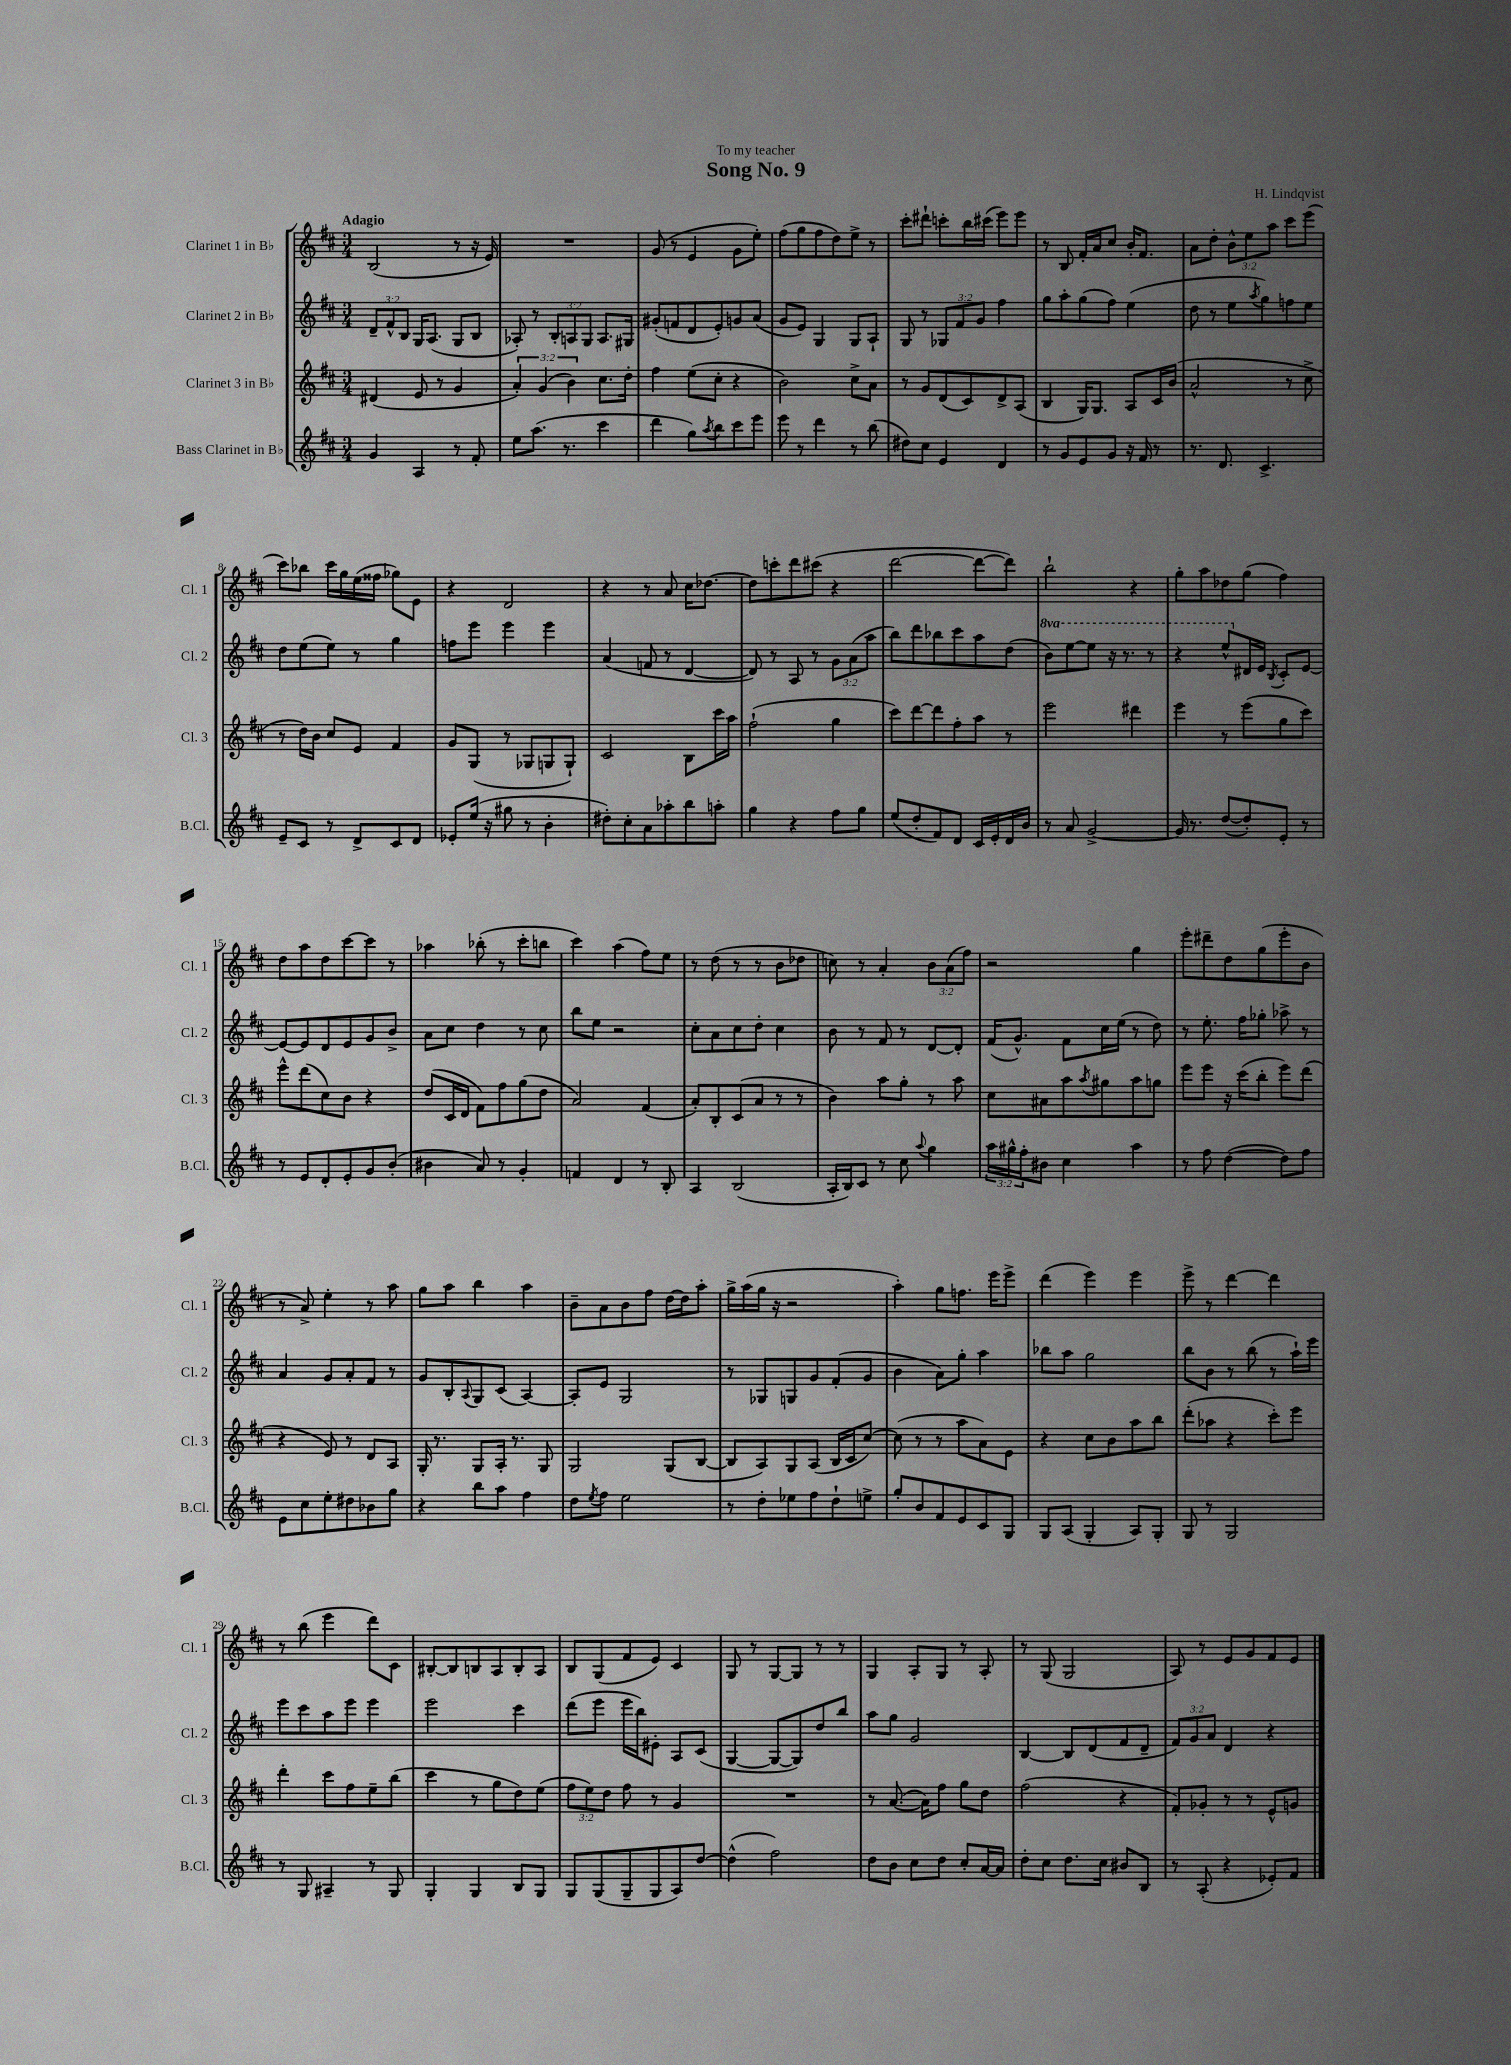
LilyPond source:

\header { title = "Song No. 9" composer = "H. Lindqvist" dedication = "To my teacher" }
<<
\new StaffGroup <<
\new Staff = "s0" \with { instrumentName = "Clarinet 1 in Bb" shortInstrumentName = "Cl. 1" } {
    \clef treble \key d \major \numericTimeSignature \time 3/4 \override Staff.TupletNumber.text = #tuplet-number::calc-fraction-text \tempo "Adagio"
    b2( r8 r16 e'16) |
    R2. |
    g'8( r8 e'4 g'8 e''8-.) |
    fis''8( g''8 fis''8 d''8) e''8-> r8 |
    cis'''8-. dis'''8-! c'''8-. b''16 cis'''16( e'''8) e'''8 |
    r8 b8 fis'16-. a'16 cis''8 b'16-. fis'8. |
    a'8 d''8-. \tuplet 3/2 { b'8-^ e''8 a''8 } cis'''8 e'''8( |
    cis'''8) bes''8 cis'''16 g''16 e''16( fisis''16 ges''8) e'8 |
    r4 d'2 |
    r4 r8 a'8 cis''16 des''8.~ |
    des''8 c'''8-. d'''8 cis'''8( r4 |
    d'''2~ d'''8~ d'''8) |
    b''2-! r4 |
    g''8-. a''8 des''8 g''8( fis''4) |
    d''8 a''8 d''8 cis'''8~ cis'''8 r8 |
    aes''4 bes''8-.( r8 cis'''8-. b''8 |
    cis'''4) a''4( fis''8) e''8 |
    r8 d''8( r8 r8 b'8 des''8 |
    c''8) r8 a'4-. \tuplet 3/2 { b'8 a'8( fis''8) } |
    r2 g''4 |
    e'''8-. dis'''8-- d''8 g''8( e'''8-. b'8 |
    r8 a'8->) e''4-. r8 a''8 |
    g''8 a''8 b''4 a''4 |
    b'8-- a'8 b'8 fis''8 d''16~ d''16 a''8-. |
    g''16-> a''16( g''16 r16 r2 |
    a''4-.) g''8 f''8. e'''16 e'''8-> |
    d'''4( e'''4) e'''4 |
    e'''8-> r8 d'''4~ d'''4 |
    r8 b''8( e'''4 d'''8) cis'8 |
    bis8~-. bis8 b8 a8 b8-. a8 |
    b8 g8( fis'8 e'8) cis'4 |
    g8 r8 g8~ g8 r8 r8 |
    g4 a8-. g8 r8 a8-. |
    r8 g8( g2 |
    a8) r8 e'8 g'8 fis'8 e'8 \bar "|." |
}
\new Staff = "s1" \with { instrumentName = "Clarinet 2 in Bb" shortInstrumentName = "Cl. 2" } {
    \clef treble \key d \major \numericTimeSignature \time 3/4 \override Staff.TupletNumber.text = #tuplet-number::calc-fraction-text \set Staff.ottavationMarkups = #ottavation-simple-ordinals
    \tuplet 3/2 { d'8-- fis'8-^ b8 } g16 a8.( g8 b8 |
    aes8-.) r8 \tuplet 3/2 { b8-. a8 g8 } a8. gis16 |
    gis'8-.( f'8 d'8 e'8-.) g'8 a'8( |
    g'8 e'8) g4 g8 a8-! |
    g8 r8 \tuplet 3/2 { ges8 fis'8 g'8 } fis''4 |
    g''8 a''8-. g''8( fis''8) e''4( |
    d''8 r8 e''8 \acciaccatura { a''8 } g''8) f''8 e''8 |
    d''8 e''8( e''8) r8 g''4 |
    f''8 e'''8 e'''4 e'''4 |
    a'4( f'8 r8 d'4~ |
    d'8) r8 a8 r8 \tuplet 3/2 { g'8 a'8( a''8 } |
    b''8) d'''8 bes''8 cis'''8 a''8 d''8( |
    \ottava #1 b''8) e'''8~ e'''8 r16 r8. r8 |
    r4 e'''8-^ \ottava #0 dis'16 e'16 \acciaccatura { b8 } cis'8-. e'8~ |
    e'8~ e'8 d'8 e'8 g'8 b'8-> |
    a'8 cis''8 d''4 r8 cis''8 |
    b''8 e''8 r2 |
    cis''8-. a'8 cis''8 d''8-. cis''4 |
    b'8 r8 fis'8 r8 d'8~ d'8-. |
    fis'16( g'8.-^) fis'8 cis''16 e''16( r8 d''8) |
    r8 e''8.-. fis''16 ges''8-. aes''8-> r8 |
    a'4 g'8 a'8-. fis'8 r8 |
    g'8 b8-. \appoggiatura { a8 } g8 cis'8( a4~) |
    a8-. e'8 g2 |
    r8 ges8 g8 g'8 fis'8-.( g'8 |
    b'4 a'8) g''8-. a''4 |
    bes''8 a''8 g''2 |
    b''8 b'8 r8 b''8( r8 a''16-!) e'''16 |
    e'''8 cis'''8 a''8 e'''8 e'''4 |
    e'''2 cis'''4 |
    d'''8( e'''8 e'''16 b''16) eis'8-. a8 cis'8( |
    g4~ g8~ g8) d''8 b''8 |
    a''8 g''8 g'2 |
    b4~ b8 d'8( fis'8 d'8-- |
    \tuplet 3/2 { fis'8) g'8 a'8 } d'4 r4 \bar "|." |
}
\new Staff = "s2" \with { instrumentName = "Clarinet 3 in Bb" shortInstrumentName = "Cl. 3" } {
    \clef treble \key d \major \numericTimeSignature \time 3/4 \override Staff.TupletNumber.text = #tuplet-number::calc-fraction-text
    dis'4( e'8 r8 g'4 |
    \tuplet 3/2 { a'4-.) g'4( b'4) } cis''8. d''16-. |
    fis''4 e''8( cis''8-. r4 |
    b'2) cis''8-> a'8 |
    r8 g'8 d'8( cis'8) d'8-> a8( |
    b4 g16) g8. a8 cis'16 b'16( |
    a'2-^ r8 cis''8-> |
    r8 d''16) b'16 cis''8 e'8 fis'4 |
    g'8 g8( r8 ges8 g8 g8-!) |
    cis'2 b8 cis'''16 a''16 |
    fis''2-!( g''4 |
    cis'''8) d'''8~ d'''8 fis''8-. a''8 r8 |
    e'''2 dis'''4 |
    e'''4 r8 e'''8( g''8 cis'''8) |
    e'''8-^ d'''8( cis''8) b'8 r4 |
    d''8( cis'16 d'16 fis'8) fis''8 g''8( d''8 |
    a'2) fis'4( |
    a'8-.) b8-. cis'8( a'8 r8 r8 |
    b'4) a''8 g''8-. r8 a''8 |
    cis''8 ais'8 a''8 \acciaccatura { a''8 } gis''8 a''8 g''8 |
    e'''8 e'''8 r16 cis'''16( b''8-. e'''8) d'''8( |
    r4 e'8) r8 d'8 a8 |
    g16-. r8. g8 a16-. r8. g8 |
    g2 g8( b8~ |
    b8 a8) g8 a8( b16 cis'16 cis''8~) |
    cis''8( r8 r8 a''8 a'8) e'8 |
    r4 cis''8 b'8 a''8 b''8 |
    d'''8-.( aes''8 r4 cis'''8-.) e'''8 |
    d'''4-. cis'''8 fis''8 e''8-- b''8( |
    cis'''4 r8 g''8 d''8) e''8( |
    \tuplet 3/2 { fis''8 e''8) d''8 } fis''8 r8 g'4 |
    R2. |
    r8 a'8.~( a'16) fis''8 g''8 d''8 |
    fis''2( r4 |
    fis'8-.) ges'8-. r8 r8 e'8-^ g'8 \bar "|." |
}
\new Staff = "s3" \with { instrumentName = "Bass Clarinet in Bb" shortInstrumentName = "B.Cl." } {
    \clef treble \key d \major \numericTimeSignature \time 3/4 \override Staff.TupletNumber.text = #tuplet-number::calc-fraction-text
    g'4 a4 r8 fis'8-. |
    e''8 a''8.( r8. cis'''4 |
    d'''4 g''8) \acciaccatura { a''8 } b''8 cis'''8 e'''8 |
    e'''8 r8 d'''4 r8 b''8( |
    dis''8) cis''8 e'4 d'4 |
    r8 g'8 e'8 g'8 r16 fis'16 r8 |
    r8. d'8. cis'4.-> |
    e'8-- cis'8 r8 d'8-> cis'8 d'8 |
    ees'8-. e''16( r16 gis''8 r8 b'4-. |
    dis''8-.) cis''8-. a'8 aes''8-. b''8 a''8-. |
    g''4 r4 fis''8 g''8 |
    e''8( d''8-. fis'8) d'8 cis'16 e'16-. d'16 b'16 |
    r8 a'8 g'2~-> |
    g'16 r8. d''8~( d''8-.) e'8-. r8 |
    r8 e'8 d'8-. e'8-. g'8 b'8-.( |
    bis'4 a'8) r8 g'4-. |
    f'4 d'4 r8 b8-. |
    a4 b2( |
    a16-. b16) cis'8 r8 cis''8 \appoggiatura { a''8 } g''4 |
    \tuplet 3/2 { a''16 gis''16-^ fis''16-. } bis'8 cis''4 a''4 |
    r8 fis''8 d''4~( d''8) fis''8 |
    e'8 cis''8 e''8-. dis''8 bes'8 g''8 |
    r4 b''8 a''8 fis''4 |
    d''8 \acciaccatura { e''8 } fis''8 e''2 |
    r8 d''8-. ees''8 fis''8 d''8-! e''8-> |
    g''8-. b'8 fis'8 e'8 cis'8 g8 |
    g8 a8( g4-. a8) g8-. |
    g8 r8 g2 |
    r8 g8 ais4-- r8 g8 |
    g4-. g4 b8 g8 |
    g8 g8( g8-- g8 a8) d''8~ |
    d''4-^( fis''2) |
    d''8 b'8 cis''8 d''8 cis''8-. a'16~ a'16 |
    d''8-. cis''8 d''8. cis''16 bis'8 b8 |
    r8 a8-.( r4 ees'8-.) fis'8 \bar "|." |
}
>>
>>
